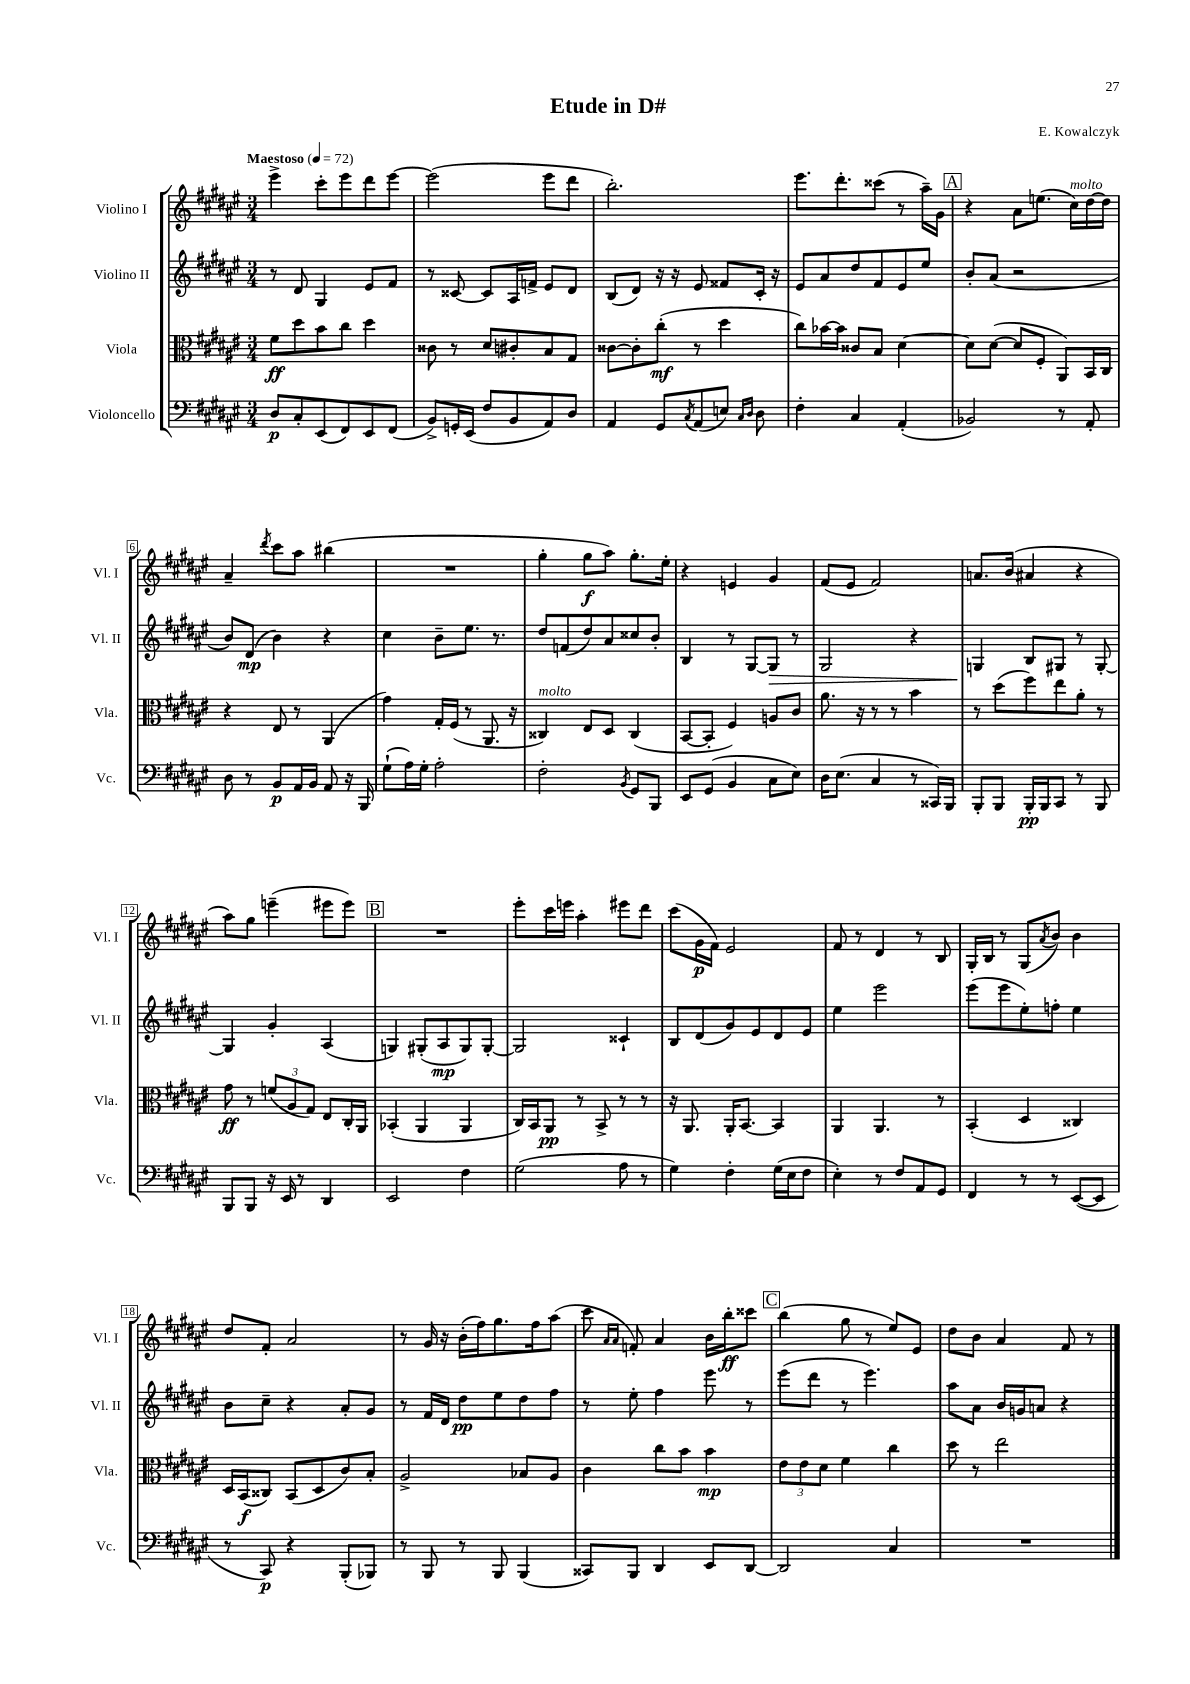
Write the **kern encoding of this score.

**kern	**kern	**kern	**kern
*staff4	*staff3	*staff2	*staff1
*clefF4	*clefC3	*clefG2	*clefG2
*k[f#c#g#d#a#e#]	*k[f#c#g#d#a#e#]	*k[f#c#g#d#a#e#]	*k[f#c#g#d#a#e#]
*M3/4	*M3/4	*M3/4	*M3/4
*MM72	*MM72	*MM72	*MM72
8D#/L	8f#\L	8r	4eee#^\
8C#'/	8dd#\	8d#/	.
(8EE#/	8b\	4G#/	8ccc#'\L
8FF#/)	8cc#\J	.	8eee#\
8EE#/	4dd#\	8e#/L	8ddd#\
(8FF#/J	.	8f#/J	[8eee#\J
=	=	=	=
8BB^/L)	8c##\	8r	(2eee#\]
16GG'/L	8r	[8c##/	.
(16EE#/JJ	.	.	.
8F#/L	8d#/L	8c##/]L	.
8BB/	8c#'/	16A#/L	.
.	.	16f^/JJ	.
8AA#/)	8B/	8e#/L	8eee#\L
8D#/J	8G#/J	8d#/J	8ddd#\J
=	=	=	=
4AA#/	[8c##\L	(8B/L	2.bb'\)
.	8c##'\]	8d#/J)	.
8GG#/L	(8cc#'\J	16r	.
.	.	16r	.
8qC#/	.	.	.
(8AA#/	8r	8e#/	.
8E/J)	4dd#\	8f##/L	.
16qqC#/LL	.	.	.
16qqD#/JJ	.	.	.
8D#\	.	16c#'/Jk	.
.	.	16r	.
=	=	=	=
4F#'\	8cc#\L)	8e#/L	8.eee#\L
.	[16b-\L	8a#/	.
.	16b-\]JJ	.	8.ddd#'\
4C#/	8c##/L	8dd#/	.
.	8B/J	8f#/	(8ccc##\J
(4AA#'/	[4d#\	8e#/	8r
.	.	8ee#/J	16aa#~\LL)
.	.	.	16g#\JJ
=	=	=	=
2BB-/)	8d#\]L	8b'/L	4r
.	([8d#\J	(8a#/J	.
.	8d#/]L	2r	8a#\L
.	8F#'/J	.	(8.ee\J
8r	8AA#/L)	.	.
.	.	.	16cc#\LL)
8AA#'/	16BB/L	.	[16dd#\
.	16C#/JJ	.	16dd#\]JJ
=	=	=	=
8D#\	4r	8b/L)	4a#~/
8r	.	(8d#/J	.
.	.	.	8qddd#/
8BB/L	8E#/	4b\)	8ccc#\L
16AA#/L	8r	.	8aa#\J
16BB/JJ	.	.	.
8AA#/	(4AA#/	4r	(4bb#\
16r	.	.	.
16BBB/	.	.	.
=	=	=	=
(8G#`\L	4g#\)	4cc#\	2.r
16A#\L)	.	.	.
16G#'\JJ	.	.	.
2A#'\	16G#'/LL	8b~\L	.
.	(16F#/JJ	.	.
.	8r	8.ee#\J	.
.	8.AA#/	.	.
.	.	8.r	.
.	16r	.	.
=	=	=	=
2F#'\	4C##/)	8dd#/L	4gg#'\
.	.	(8f/	.
.	8E#/L	8dd#/)	8gg#\L
.	8D#/J	8a#/	8aa#\J)
8qBB/	.	.	.
8GG#/L	(4C##/	8cc##/	8.gg#'\L
8BBB/J	.	8b'/J	.
.	.	.	16ee#'\Jk
=	=	=	=
8EE#/L	[8BB/L	4B/	4r
(8GG#/J	8BB'/]J	.	.
4BB/	4F#/)	8r	4e/
.	.	[8G#/L	.
8C#\L	8A/L	8G#/]J	4g#/
8E#\J)	8c#/J	8r	.
=	=	=	=
16D#\LK	8.a#\	2G#/	(8f#/L
(8.E#\J	.	.	.
.	.	.	8e#/J
.	16r	.	.
4C#/	8r	.	2f#/)
.	8r	.	.
8r	4b\	4r	.
16CC##/LL)	.	.	.
16BBB/JJ	.	.	.
=	=	=	=
8BBB'/L	8r	4G/	8.a/L
8BBB/J	(8dd#\L	.	.
.	.	.	(16b/Jk
16BBB'/LL	8ff#\)	8B/L	4a#/
16BBB/J	.	.	.
8CC#/J	8ee#\	8G#/J	.
8r	8a#'\J	8r	4r
8BBB/	8r	[8G#'/	.
=	=	=	=
8BBB/L	8g#\	4G#/]	8aa#\L)
8BBB/J	8r	.	8gg#\J
16r	(12f/L	4g#'/	(4eee~\
16EE#/	.	.	.
.	12A#/	.	.
8r	.	.	.
.	12G#/J)	.	.
4DD#/	8E#/L	(4A#/	8eee#\L
.	16C#'/L	.	8eee#\J)
.	16AA#/JJ	.	.
=	=	=	=
2EE#/	(4BB-'/	4G/)	2.r
.	4AA#/	(8G#'/L	.
.	.	8A#/	.
4F#\	4AA#/	8G#/)	.
.	.	[8G#'/J	.
=	=	=	=
(2G#\	16C#/LL)	2G#/]	8eee#'\L
.	16BB/J	.	.
.	8AA#/J	.	16ccc#\L
.	.	.	16eee\JJ
.	8r	.	4aa#'\
.	8BB^/	.	.
8A#\	8r	4c##`/	8eee#\L
8r	8r	.	8ddd#\J
=	=	=	=
4G#\)	16r	8B/L	(8ccc#\L
.	8.AA#/	.	.
.	.	(8d#/	16g#\L
.	.	.	16f#\JJ)
4F#'\	16AA#'/LK	8g#/)	2e#/
.	[8.BB/J	.	.
.	.	8e#/	.
(16G#\LL	4BB/]	8d#/	.
16E#\J	.	.	.
8F#\J	.	8e#/J	.
=	=	=	=
4E#'\)	4AA#/	4ee#\	8f#/
.	.	.	8r
8r	4.AA#/	2eee#\	4d#/
8F#/L	.	.	.
8AA#/	.	.	8r
8GG#/J	8r	.	8B/
=	=	=	=
4FF#/	(4BB'/	(8eee#\L	16G#'/LL
.	.	.	16B/JJ
.	.	8eee#\	8r
8r	4D#/	8ee#'\)	(8G#/L
.	.	.	8qa#/
8r	.	8ff'\J	8b/J)
([8EE#/L	4C##/)	4ee#\	4b\
8EE#/]J	.	.	.
=	=	=	=
8r	16D#/LL	8b\L	8dd#/L
.	(16BB/J	.	.
8CC#/)	8C##/J)	8cc#~\J	8f#'/J
4r	(8BB/L	4r	2a#/
.	8D#/	.	.
(8BBB'/L	8c#/)	8a#'/L	.
8BBB-/J)	8B'/J	8g#/J	.
=	=	=	=
8r	2A#^/	8r	8r
8BBB/	.	16f#/LL	16g#/
.	.	16d#/JJ	16r
8r	.	8dd#\L	(16b'\LL
.	.	.	16ff#\J)
8BBB/	.	8ee#\	8.gg#\
(4BBB/	8B-/L	8dd#\	.
.	.	.	16ff#\k
.	8A#/J	8ff#\J	(8aa#\J
=	=	=	=
8CC##/L)	4c#\	8r	8ccc#\
.	.	.	16qqa#/LL
.	.	.	16qqa#/JJ
8BBB/J	.	8ee#'\	8f'/)
4DD#/	8cc#\L	4ff#\	4a#/
.	8b\J	.	.
8EE#/L	4b\	8eee#\	16b\LL
.	.	.	16bb'\J
[8DD#/J	.	8r	8ccc##\J
=	=	=	=
2DD#/]	12e#\L	(8eee#\L	(4bb\
.	12e#\	.	.
.	.	8ddd#\J	.
.	12d#\J	.	.
.	4f#\	8r	8gg#\
.	.	4.eee#\)	8r
4C#/	4cc#\	.	8ee#/L)
.	.	.	8e#/J
=	=	=	=
2.r	8dd#\	8aa#\L	8dd#\L
.	8r	8a#\J	8b\J
.	2ee#\	16b/LL	4a#/
.	.	16g/J	.
.	.	8a/J	.
.	.	4r	8f#/
.	.	.	8r
==	==	==	==
*-	*-	*-	*-
